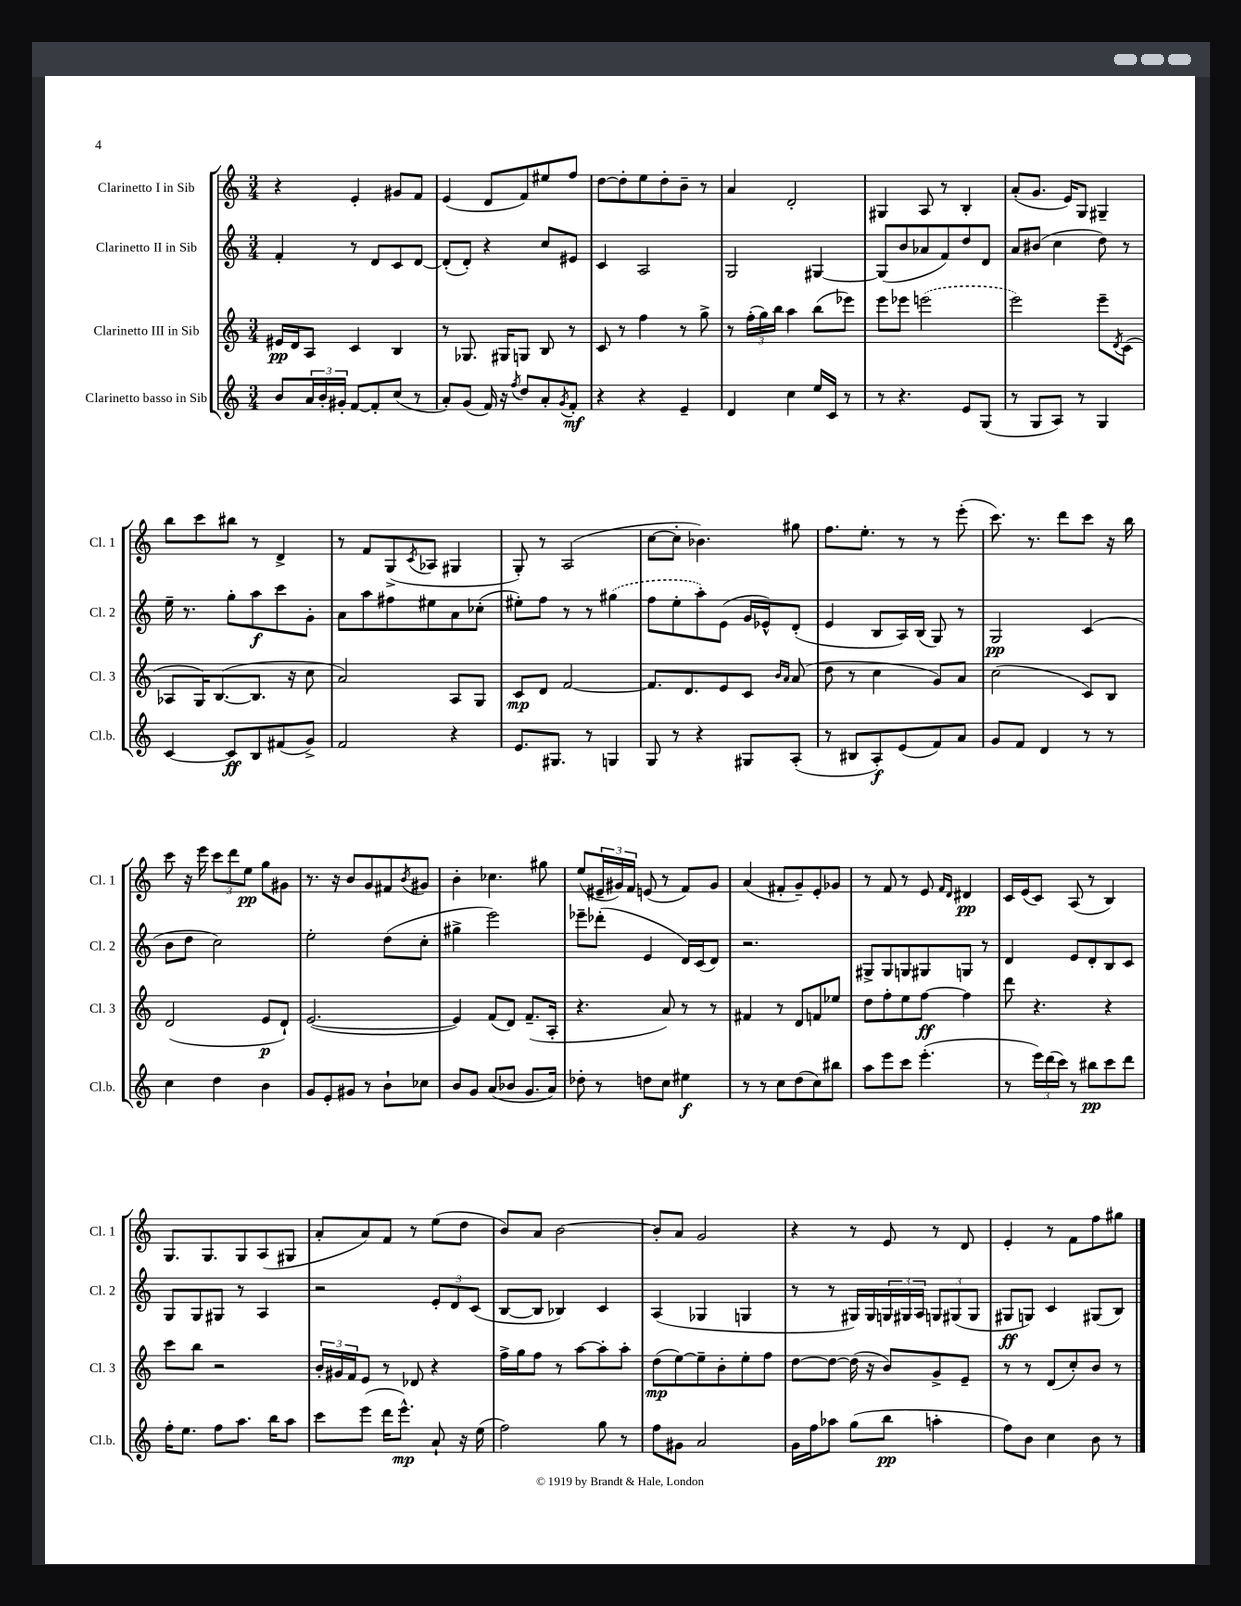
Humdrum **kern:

**kern	**kern	**kern	**kern
*staff4	*staff3	*staff2	*staff1
*clefG2	*clefG2	*clefG2	*clefG2
*k[]	*k[]	*k[]	*k[]
*M3/4	*M3/4	*M3/4	*M3/4
8b	16e#	4f'	4r
.	16d	.	.
24a	8A	.	.
24b'	.	.	.
24g#'	.	.	.
[8f	4c	8r	4e'
8f']	.	8d	.
(8cc	4B	8c	8g#
8r	.	[8d	8f
=	=	=	=
8a')	8r	(8d']	(4e
(8g	8.G-	8d')	.
16f)	.	4r	8d
16r	16G#	.	.
8qff	.	.	.
8dd	8G	.	8f)
8a'	8B	8cc	8ee#
8qg	.	.	.
8f'	8r	8e#	8ff
=	=	=	=
4r	8c	4c	[8dd
.	8r	.	8dd']
4r	4ff	2A	8ee
.	.	.	8dd'
4e~	8r	.	8b~
.	8gg^	.	8r
=	=	=	=
4d	8r	2G	4a
.	(24ff'	.	.
.	24gg)	.	.
.	24bb	.	.
4cc	4aa	.	2d'
16ee	(8bb	[4G#	.
16c	.	.	.
8r	8eee-)	.	.
=	=	=	=
8r	8eee	(8G#]	4G#
4.r	8eee-	8b	.
.	(2eee	8a-	8A
.	.	8f)	8r
8e	.	8dd	4B'
(8G	.	8d	.
=	=	=	=
8r	2eee)	8a	(8a'
8G	.	(8b#	8.g
8A)	.	4cc	.
.	.	.	16e)
8r	.	.	8G
4G	8eee~	8dd)	4G#~
.	8qd	.	.
.	(8c	8r	.
=	=	=	=
[4c	8A-	16ee~	8bb
.	.	8.r	.
.	16G)	.	8ccc
.	([8.B	.	.
8c]	.	8gg'	8bb#
8B	8.B]	8aa	8r
(8f#	.	8ccc	4d^
.	16r	.	.
8g^)	8cc	8g'	.
=	=	=	=
2f	2a)	8a	8r
.	.	8aa	8f
.	.	8ff#	(8G^
.	.	.	8qc
.	.	8ee#	8A-
4r	8A	8a	4G#
.	8G	(8cc-'	.
=	=	=	=
8.e	8c	8ee#')	8G')
.	8d	8ff	8r
8.G#	.	.	.
.	[2f	8r	(2A
8r	.	8r	.
4G	.	(4gg#	.
=	=	=	=
8G	8.f]	8ff	[8cc
8r	.	8ee'	8cc']
.	8.d	.	.
4r	.	8aa')	4.b-)
.	8e	(8e	.
8G#	8c	16g	.
.	.	16e-^^)	.
.	16qqb	.	.
.	16qqa	.	.
(8A'	(8a	(8d'	8gg#
=	=	=	=
8r	8dd	4e	8.ff
8B#	8r	.	.
.	.	.	8.ee'
8A')	4cc	8B	.
(8e	.	16A)	8r
.	.	(16B	.
8f)	8g)	8G)	8r
8a	8a	8r	(8eee'
=	=	=	=
8g	(2cc	2G	8.ccc)
8f	.	.	.
.	.	.	8.r
4d	.	.	.
.	.	.	8ddd
8r	8c)	(4c	8ccc
8r	8B	.	16r
.	.	.	16bb
=	=	=	=
4cc	(2d	8b	8ccc
.	.	8dd	16r
.	.	.	16eee
4dd	.	2cc)	12ccc
.	.	.	12ddd
.	.	.	12ee
4b	8e	.	8gg
.	8d`)	.	8g#
=	=	=	=
8g	([2.e	2ee'	8.r
8e'	.	.	.
.	.	.	16r
8g#	.	.	8b
8r	.	.	8g
8b`	.	(8dd	8f#
.	.	.	8qb
8cc-	.	8cc'	8g#
=	=	=	=
8b	4e])	4gg#^	4b'
8g	.	.	.
(8a	(8f	2eee)	4.cc-
8b-	8d)	.	.
8.g	(8.f~	.	.
.	.	.	8gg#
16a)	16A'	.	.
=	=	=	=
8dd-'	4.r	8eee-~	(8ee
8r	.	(8ddd-'	24e#~
.	.	.	24g#)
.	.	.	24f
8dd	.	4e	(8e
8cc	8a)	.	8r
4ee#	8r	16d)	8f)
.	.	(16c	.
.	8r	8d)	8g#
=	=	=	=
8r	4f#	2.r	(4a
8r	.	.	.
8cc	8r	.	8f#'
(8dd	8d	.	8g~)
8cc)	8f	.	8e'
8bb#	8ee-	.	8g-
=	=	=	=
8aa	8dd	8G#^	8r
8eee	8ff'	8G#	8f
8ccc	8ee	8G	8r
(4.eee'	[8ff	8G#	8e
.	.	.	16qqf
.	.	.	16qqd
.	4ff]	8G	4d#
.	.	8r	.
=	=	=	=
8r	8ddd	4d	16c
.	.	.	(16e
24eee)	4.r	.	8c)
(24ddd	.	.	.
24ccc)	.	.	.
8r	.	8e	(8A
8bb#	.	8d'	8r
8ccc	4r	8B	4B)
8ddd	.	8c	.
=	=	=	=
16ff'	8ccc	8G	8.G
8.ee	.	.	.
.	8bb	8G	.
.	.	.	8.G
8ff	2r	8G#	.
8.aa	.	8r	8G
.	.	4A	(8A
16bb	.	.	.
8aa	.	.	8G#
=	=	=	=
8ccc	24b'	2r	8a'
.	24g#	.	.
.	24f	.	.
(8eee	8e	.	8a)
16ddd	8r	.	8f
8.eee^^)	.	.	.
.	8d-	.	8r
8a`	4r	12e'	(8ee
.	.	12d	.
16r	.	.	8dd
.	.	(12c	.
(16ee	.	.	.
=	=	=	=
2ff)	16ff^	[8B	8b)
.	16gg	.	.
.	8ff	8B]	8a
.	8r	4B-)	[2b
.	[8aa	.	.
8gg	8aa']	4c	.
8r	8aa'	.	.
=	=	=	=
8ff	(8dd	(4A	8b']
8g#	[8ee)	.	8a
2a	8ee~]	4G-	2g
.	8b'	.	.
.	8ee'	4G	.
.	8ff	.	.
=	=	=	=
16g	[8dd	8r	4r
16ff	.	.	.
8aa-	8dd_	8r	.
(8gg	(16dd]	16G#)	8r
.	16r	16G#	.
8bb	8b)	24G	8e
.	.	24G#	.
.	.	24A	.
4aa'	8g^	12G	8r
.	.	(12G#	.
.	8e~	.	8d
.	.	12G#	.
=	=	=	=
8ff)	8r	8G#	4e'
8b	8r	8G)	.
4cc	(8d	4c	8r
.	8cc')	.	8f
8b	8b	(8G#	8ff
8r	8r	8B)	8gg#
==	==	==	==
*-	*-	*-	*-
